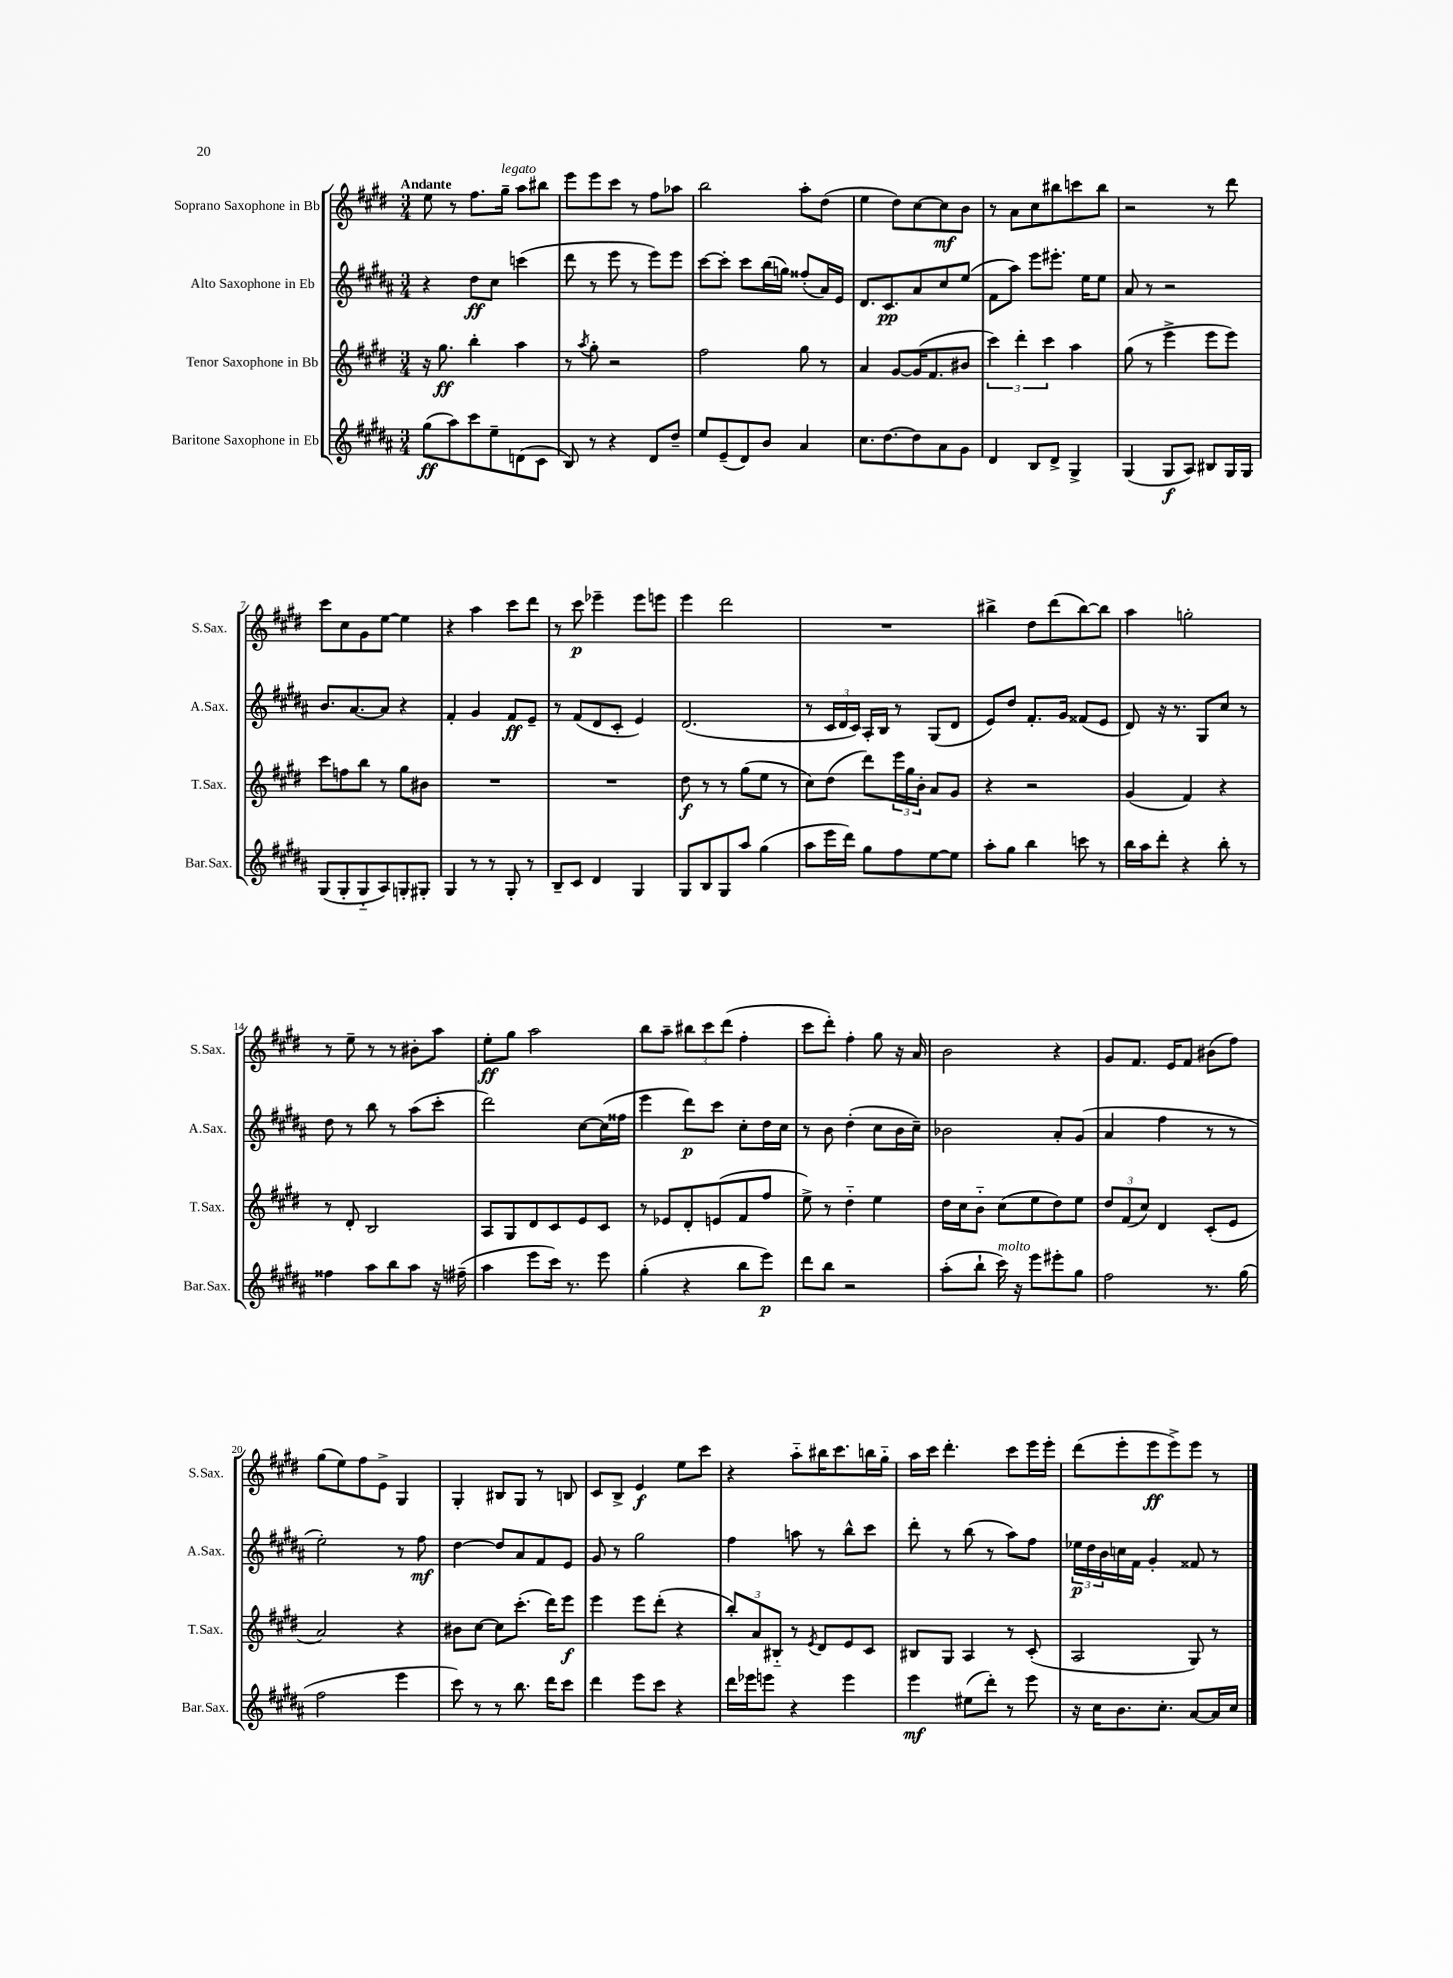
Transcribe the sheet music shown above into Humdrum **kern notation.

**kern	**kern	**kern	**kern
*staff4	*staff3	*staff2	*staff1
*clefG2	*clefG2	*clefG2	*clefG2
*k[f#c#g#d#a#]	*k[f#c#g#d#]	*k[f#c#g#d#a#]	*k[f#c#g#d#]
*M3/4	*M3/4	*M3/4	*M3/4
(8gg#	16r	4r	8ee
.	8.gg#	.	.
8aa#)	.	.	8r
8ccc#	4bb'	8dd#	8.ff#
8ee~	.	8cc#	.
.	.	.	16gg#~
(8d	4aa	(4ccc	8aa
8c#	.	.	8bb#
=	=	=	=
8B)	8r	8ddd#	8eee
.	8qaa	.	.
8r	8gg#'	8r	8eee
4r	2r	8eee	8ccc#
.	.	8r	8r
8d#	.	8eee)	8ff#
8dd#~	.	8eee	8aa-
=	=	=	=
8ee	2ff#	[8ccc#	2bb
(8e~	.	8ccc#']	.
8d#)	.	8ccc#	.
8b	.	(16bb	.
.	.	16gg)	.
4a#	8gg#	(8ff##'	8aa'
.	8r	16a#)	(8dd#
.	.	16e	.
=	=	=	=
8.cc#	4a	8.d#	4ee
[8.dd#	.	8.c#	.
.	[8g#	.	8dd#)
8dd#]	(16g#]	8a#	[8cc#
.	8.f#	.	.
8a#	.	8cc#	8cc#]
8g#	8b#	(8ee	8b
=	=	=	=
4d#	6ccc#)	8f#	8r
.	.	8aa#)	8a
.	6ddd#'	.	.
8B	.	8eee	8cc#
.	6ccc#	.	.
8d#^	.	8.eee#'	8bb#
4G#^	4aa	.	8ccc
.	.	16ee	.
.	.	8ee	8bb#
=	=	=	=
(4G#	(8gg#	8a#	2r
.	8r	8r	.
8G#	4eee^	2r	.
8A#)	.	.	.
8B#	8eee	.	8r
16G#	8eee)	.	8ddd#
16G#	.	.	.
=	=	=	=
(8G#	8ccc#	8.b	8ccc#
8G#'	8ff	.	8cc#
.	.	[8.a#	.
8G#'~	8bb	.	8g#
8A#)	8r	8a#]	[8ee
8G'	8gg#	4r	4ee]
8G#'	8b#	.	.
=	=	=	=
4G#	2.r	4f#'	4r
8r	.	4g#	4aa
8r	.	.	.
8G#'	.	8f#	8ccc#
8r	.	8e~	8ddd#
=	=	=	=
8B~	2.r	8r	8r
8c#	.	(8f#	8ccc#
4d#	.	8d#	4eee-~
.	.	8c#'	.
4G#	.	4e)	8eee-
.	.	.	8eee
=	=	=	=
8G#	8dd#	(2.d#	4eee
8B	8r	.	.
8G#	8r	.	2ddd#
8aa#	(8gg#	.	.
(4gg#	8ee	.	.
.	8r	.	.
=	=	=	=
8aa#	8cc#)	8r	2.r
16eee	(8dd#	24c#	.
.	.	24d#	.
16ddd#)	.	.	.
.	.	24c#)	.
8gg#	8ddd#)	16A#'	.
.	.	16B	.
8ff#	24eee	8r	.
.	24gg#	.	.
.	24b'	.	.
[8ee	8a	(8G#	.
8ee]	8g#	8d#	.
=	=	=	=
8aa#'	4r	8e)	4bb#^
8gg#	.	8dd#	.
4bb	2r	8.f#'	8dd#
.	.	.	(8ddd#
.	.	16g#	.
8ccc	.	(8f##	[8bb#)
8r	.	8e	8bb#]
=	=	=	=
16bb	(4g#	8d#)	4aa
16aa#	.	.	.
8ddd#'	.	16r	.
.	.	8.r	.
4r	4f#)	.	2gg'
.	.	8G#	.
8bb'	4r	8cc#	.
8r	.	8r	.
=	=	=	=
4ff##	8r	8dd#	8r
.	8d#'	8r	8ee~
8aa#	2B	8bb	8r
8bb	.	8r	8r
8aa#	.	(8aa#	8b#'
16r	.	8ccc#'	8aa
(16ff#~	.	.	.
=	=	=	=
4aa#	8A	2ddd#)	8ee'
.	8G#	.	8gg#
8eee	8d#	.	2aa
16ccc#)	8c#	.	.
8.r	.	.	.
.	8e	[8cc#	.
8eee	8c#	(16cc#]	.
.	.	16ff##	.
=	=	=	=
(4gg#'	8r	4eee	8bb
.	8e-	.	8aa~
4r	8d#'	8ddd#)	12bb#
.	.	.	12ccc#
.	(8e	8ccc#	.
.	.	.	(12ddd#
8bb	8f#	8cc#'	4ff#'
8eee)	8ff#	16dd#	.
.	.	16cc#	.
=	=	=	=
8ddd#	8ee^)	8r	8ccc#
8bb	8r	8b	8ddd#')
2r	4dd#'~	(4dd#'	4ff#'
.	4ee	8cc#	8gg#
.	.	16b	16r
.	.	16cc#~)	16a
=	=	=	=
(8aa#'	16dd#	2b-	2b
.	16cc#	.	.
8bb`	8b'~	.	.
16ccc#)	(8cc#	.	.
16r	.	.	.
8eee	8ee	.	.
8eee#'	8dd#)	8a#'	4r
8gg#	8ee	(8g#	.
=	=	=	=
2ff#	12dd#	4a#	8g#
.	(12f#	.	.
.	.	.	8.f#
.	12cc#)	.	.
.	4d#	4ff#	.
.	.	.	16e
.	.	.	8f#
8.r	(8c#'	8r	(8b#
.	8e	8r	8ff#)
(16gg#	.	.	.
=	=	=	=
2ff#	2a)	2ee')	(8gg#
.	.	.	8ee)
.	.	.	8ff#
.	.	.	8e^
4eee	4r	8r	4G#
.	.	8ff#	.
=	=	=	=
8ccc#)	8b#	[4dd#	4G#'
8r	[8cc#	.	.
8r	8cc#]	8dd#]	8B#
8.bb	(8.ccc#'	8a#	8G#
.	.	8f#	8r
16ddd#	16ddd#)	.	.
8ccc#	8eee	8e	8B
=	=	=	=
4ddd#	4eee	8g#	8c#
.	.	8r	8B^
8eee	8eee	2gg#	4e
8ccc#	(8ddd#'	.	.
4r	4r	.	8ee
.	.	.	8ccc#
=	=	=	=
16ddd#	12bb')	4ff#	4r
16eee-	.	.	.
.	12a	.	.
8eee	.	.	.
.	12B#'~	.	.
4r	8r	8aa	8aa'~
.	8qe	.	.
.	8d#	8r	16bb#
.	.	.	8.ccc#
4eee	8e	8bb^^	.
.	8c#	8ccc#	16bb
.	.	.	16gg#'~
=	=	=	=
4eee	8B#	8ddd#'	16aa
.	.	.	16ccc#
.	8G#	8r	4.ddd#'
(8ee#	4A	(8bb	.
8ddd#')	.	8r	.
8r	8r	8aa#)	8ccc#
8eee	(8c#'	8ff#	16eee
.	.	.	16eee'
=	=	=	=
16r	2A	24ee-	(8ddd#
.	.	24dd#	.
16cc#	.	.	.
.	.	24b	.
8.b	.	16cc	8eee'
.	.	16f#	.
.	.	4g#'	8eee
8.cc#'	.	.	.
.	.	.	8eee^)
[8a#	8G#)	8f##	8eee
16a#]	8r	8r	8r
16cc#	.	.	.
==	==	==	==
*-	*-	*-	*-
